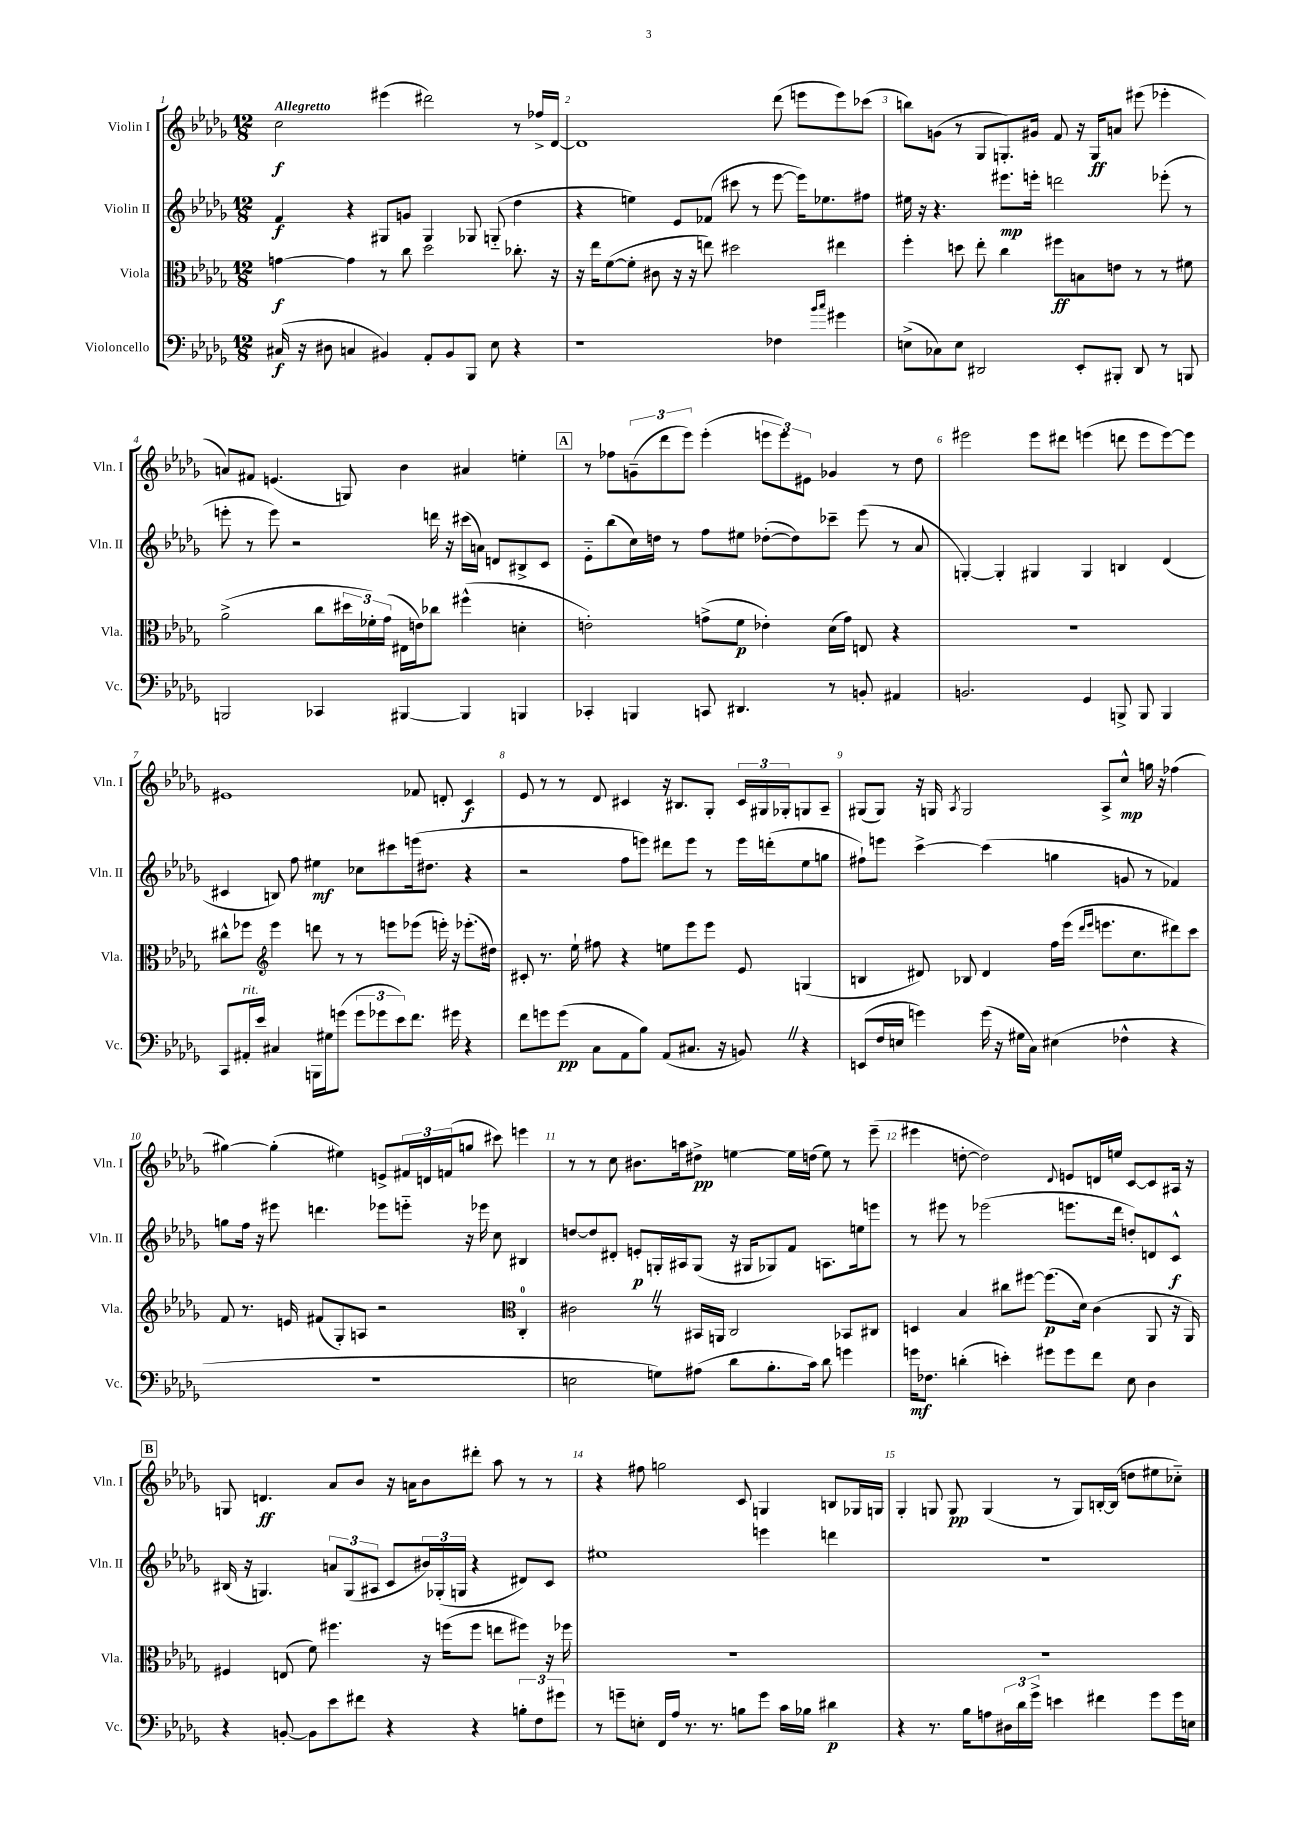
<<
\new StaffGroup <<
\new Staff = "s0" \with { instrumentName = "Violin I" shortInstrumentName = "Vln. I" } {
    \clef treble \key des \major \numericTimeSignature \time 12/8 \tempo "Allegretto"
    c''2\f eis'''4( dis'''2) r8 fes''16-> des'16~ |
    des'1 des'''8( e'''8 e'''8) ces'''8( |
    b''8) g'8( r8 ges8 g8.-.) gis'16 f'8 r16 g16\ff a'8 eis'''8( ees'''4-. |
    a'8) fis'8 e'4.( g8) bes'4 ais'4 e''4-. |
    \mark \markup { \box "A" } r8 fes''8 \tuplet 3/2 { g'8--( des'''8 ees'''8) } ees'''4-.( \tuplet 3/2 { e'''8 e'''8) eis'8 } ges'4 r8 des''8 |
    eis'''2 eis'''8 dis'''8 e'''4( d'''8 e'''8 e'''8~) e'''8 |
    eis'1 fes'8 d'8-. c'4\f |
    ees'8 r8 r8 des'8 cis'4 r16 bis8. ges8-. \tuplet 3/2 { cis'16 gis16 ges16-. } g8 aes8-- |
    gis8( gis8) r16 g16 \acciaccatura { aes8 } g2 aes8-> c''8-^\mp g''16 r16 fes''4( |
    gis''4~) gis''4-.( eis''4) e'8-> \tuplet 3/2 { fis'16 d'16 f'16( } g''8 cis'''8) e'''4 |
    r8 r8 c''8 bis'8. a''16 dis''8->\pp e''4~ e''16 d''16( e''8) r8 ees'''8--( |
    eis'''4 d''8~-. d''2) \appoggiatura { des'8 } e'8 d'16 e''16 c'8~ c'8 ais16 r16 |
    \mark \markup { \box "B" } g8 d'4.\ff aes'8 bes'8 r16 a'16 bes'8 dis'''8-. aes''8 r8 r8 |
    r4 fis''8 g''2 c'8 g4 b8 ges16 g16 |
    ges4-. g8 g8\pp g4( r8 g8) b16~-. b16( d''8 eis''8 ces''8-_) \bar "|." |
}
\new Staff = "s1" \with { instrumentName = "Violin II" shortInstrumentName = "Vln. II" } {
    \clef treble \key des \major \numericTimeSignature \time 12/8
    f'4\f r4 gis8 g'8 gis4 ges8 g8-_( des''4 |
    r4 e''4) ees'8 fes'8( cis'''8 r8 ees'''8~ ees'''16) ees''8. fis''8 |
    eis''16 r16 r4. eis'''8.\mp e'''16-. d'''2 ees'''8-.( r8 |
    e'''8-. r8 e'''8) r2 d'''16 r16 cis'''16( a'16) d'8 bis8-> c'8 |
    \mark \markup { \box "A" } ees'8-_ bes''8( c''16) d''16 r8 f''8 eis''8 des''8~-.( des''8) ces'''8-- ees'''8( r8 aes'8 |
    g4~-.) g4-. gis4 gis4 b4 des'4( |
    cis'4 b8) f''8 eis''4\mf ces''8 cis'''8 e'''16( dis''8. r4 |
    r2 f''8 e'''8) dis'''8 e'''8 r8 e'''16 d'''16-.( ees''8 g''8 |
    fis''8-!) e'''8 c'''4~-> c'''4( g''4 g'8 r8 fes'4) |
    g''8 f''16 r16 eis'''8 d'''4. ees'''8 e'''8-_ r16 ees'''16 c''8 bis4 |
    d''8~ d''8 dis'8-. e'8-.\p g16-. ais16 g8( r16 gis16 ges8) f'8 a8. e''16 e'''8 |
    r8 eis'''8 r8 ees'''2( e'''8. des'''16 d''8-.) d'8 c'8-^\f |
    \mark \markup { \box "B" } bis16( r16 g4.) \tuplet 3/2 { a'8 g8( ais8 } c'8 \tuplet 3/2 { bis'16) ges16-.( g16 } r4 dis'8) c'8 |
    eis''1 e'''4 d'''4 |
    R1. \bar "|." |
}
\new Staff = "s2" \with { instrumentName = "Viola" shortInstrumentName = "Vla." } {
    \clef alto \key des \major \numericTimeSignature \time 12/8
    g'4~\f g'4 r8 c''8 des''2 ces''8.-. r16 |
    r16 ees''16 f'8~( f'8-. cis'8 r16 r16 e''8) dis''2 eis''4 |
    f''4-. d''8 ees''8-. c''4 fis''8\ff b8 e'8 r8 r8 fis'8 |
    aes'2->( c''8 \tuplet 3/2 { dis''16 fes'16-.) ges'16( } eis16 e'16) ces''8 fis''4-^( d'4-. |
    \mark \markup { \box "A" } e'2-.) g'8->( f'8\p ees'4-.) des'16( g'16) e8 r4 |
    R1. |
    cis''8-^ fes''8 \clef treble ees'''4 d'''8 r8 r8 e'''8 ees'''8( e'''16-.) r16 ees'''8.-.( dis''16) |
    cis'8-. r8. ees''16-! fis''8 r4 e''8 ees'''8 ees'''8 ees'8 g4( |
    b4 dis'8) bes8 dis'4 f''16 ees'''16( \grace { des'''16 ees'''16 } e'''8. c''8. dis'''8) c'''8 |
    f'8 r8. e'16 fis'8( ges8-.) a8 r2 \clef alto c4-0-. |
    cis'2 \once \override BreathingSign.text = \markup { \musicglyph "scripts.caesura.straight" } \breathe r8 bis,16 a,16 c2 bes,8 cis8 |
    d4 bes4 cis''8 fis''8~ fis''8.\p( des'16) c'4( aes,8 r16 aes,16) |
    \mark \markup { \box "B" } fis4 e8( f'8) fis''4. r16 f''16( f''8 e''8 fis''8) r16 fes''16 |
    R1. |
    R1. \bar "|." |
}
\new Staff = "s3" \with { instrumentName = "Violoncello" shortInstrumentName = "Vc." } {
    \clef bass \key des \major \numericTimeSignature \time 12/8
    cis16\f( r16 dis8 c4 bis,4) aes,8-. bis,8 bes,,8 ees8 r4 |
    r1 fes4 \grace { bes'16 c''16 } gis'4 |
    e8->( ces8) e8 dis,2 ees,8-. bis,,8-. dis,8 r8 b,,8 |
    b,,2 ces,4 bis,,4~ bis,,4 b,,4 |
    \mark \markup { \box "A" } ces,4-. b,,4 c,8 dis,4. r8 b,8-. ais,4 |
    b,2. ges,4 b,,8-> b,,8 b,,4 |
    c,8 ais,16-.^\markup { \italic "rit." } ees'16 cis4 b,,16 gis16 g'8( \tuplet 3/2 { g'8 ges'8 ees'8) } f'8. gis'16 r4 |
    f'8 g'8 g'8\pp( c8 aes,8 bes8) aes,8( cis8. r16 b,8) \once \override BreathingSign.text = \markup { \musicglyph "scripts.caesura.straight" } \breathe r4 |
    e,8( f16 e16 g'4) g'16( r16 gis16 c16) eis4( fes4-^ r4 |
    R1. |
    e2 g8) ais8( des'8 bes8.-. c'16) des'8 g'4 |
    g'16\mf fes8. d'4-.( e'4-.) gis'8 gis'8 f'8 ees8 des4 |
    \mark \markup { \box "B" } r4 b,8~-. b,8 ees'8 fis'8 r4 r4 \tuplet 3/2 { b8-. f8 gis'8 } |
    r8 g'8-- e8-. f,16 aes16 r8. r8. b8 g'8 c'16 bes16 dis'4\p |
    r4 r8. bes16 a8 \tuplet 3/2 { dis16 des'16 ges'16-> } e'4 fis'4 ges'8 ges'16 e16 \bar "|." |
}
>>
>>
\layout { \context { \Score \override BarNumber.break-visibility = ##(#f #t #t) barNumberVisibility = #all-bar-numbers-visible } }
